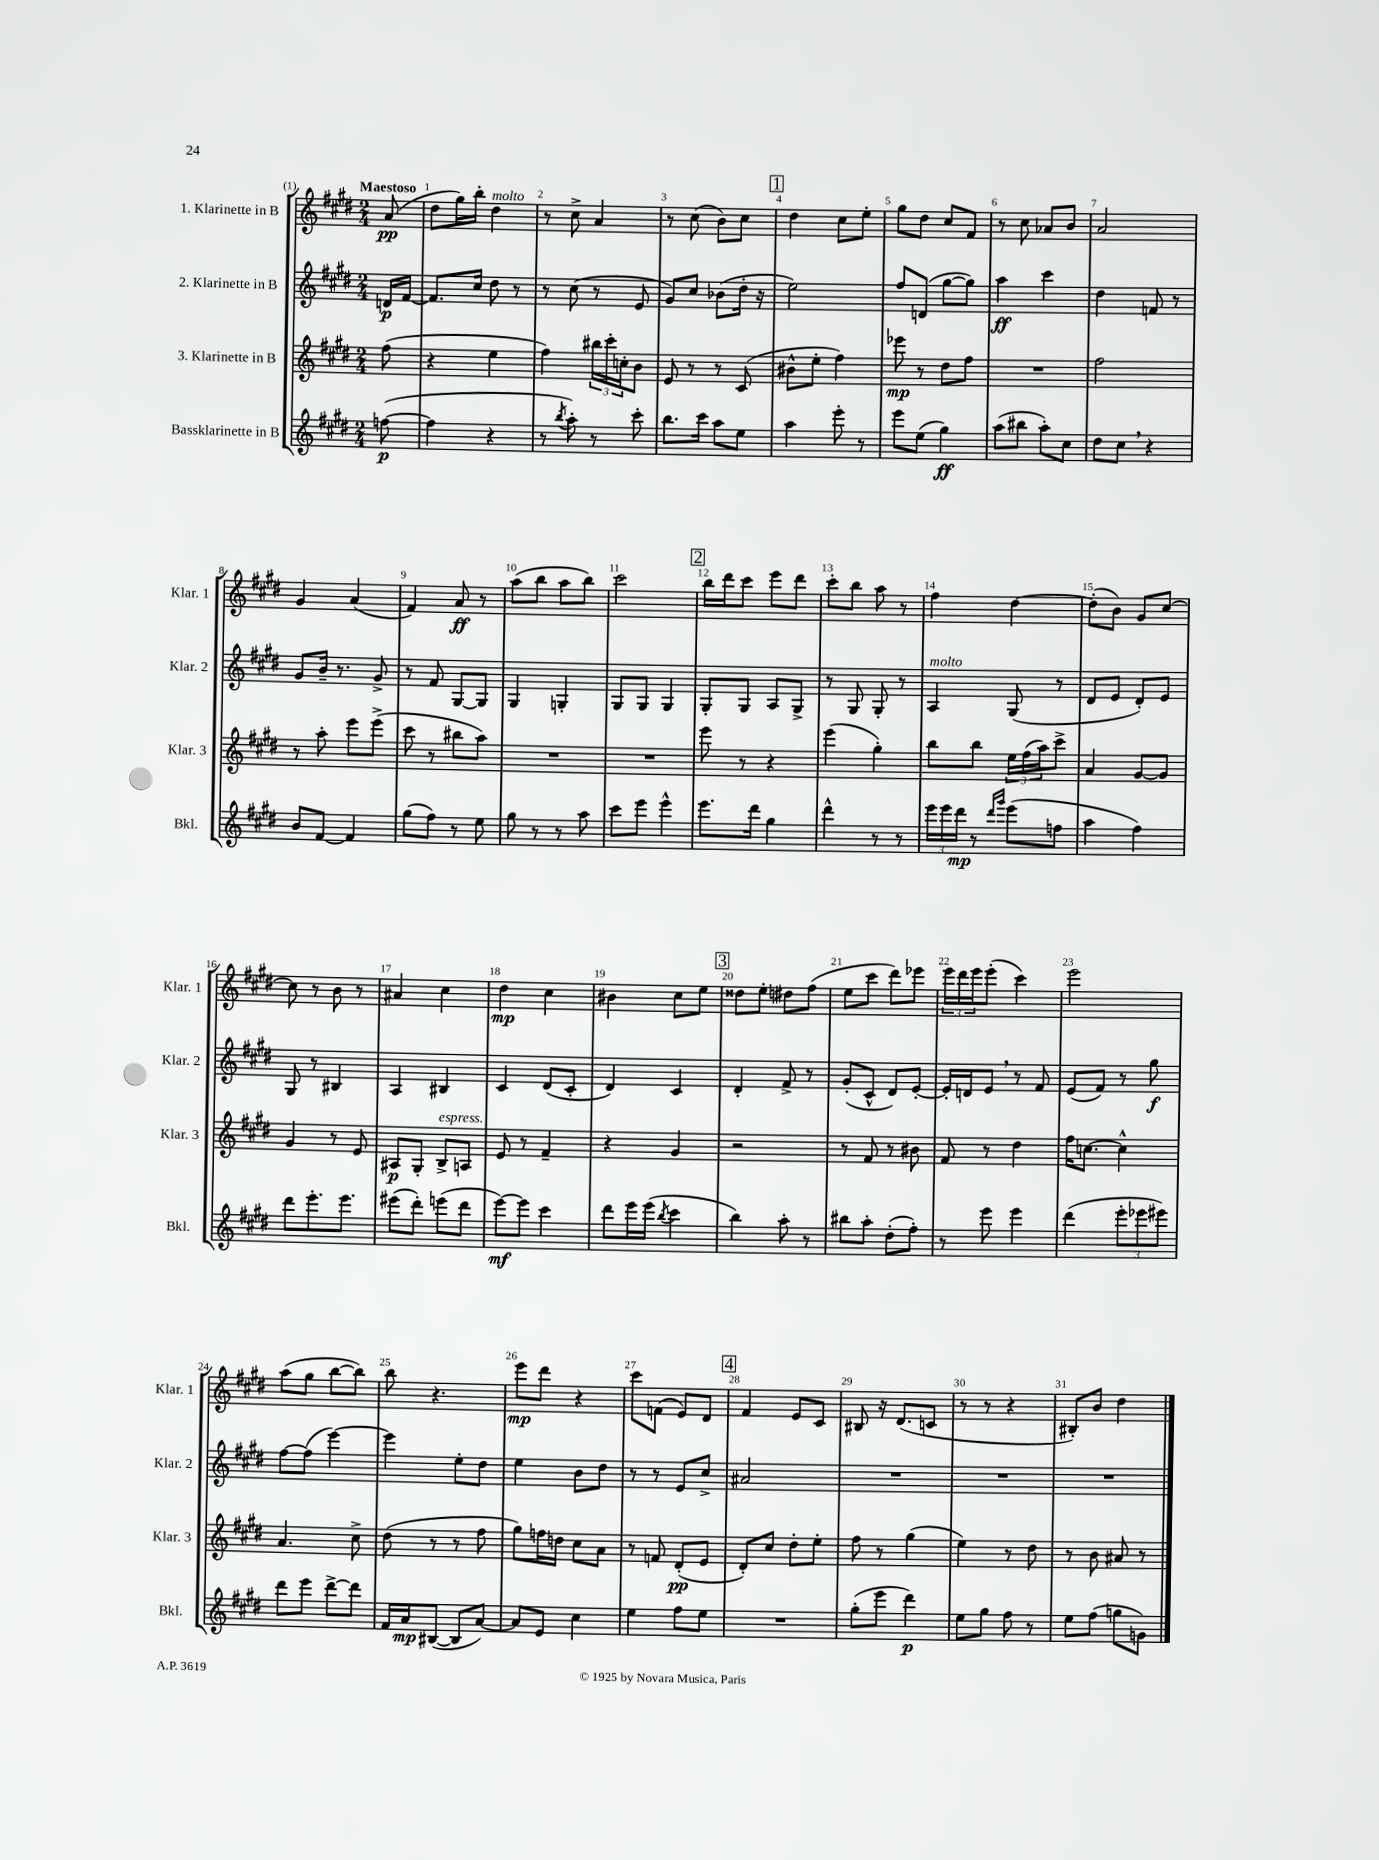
<<
\new StaffGroup <<
\new Staff = "s0" \with { instrumentName = "1. Klarinette in B" shortInstrumentName = "Klar. 1" } {
    \clef treble \key e \major \numericTimeSignature \time 2/4 \partial 8 \tempo "Maestoso"
    a'8\pp( |
    dis''8 gis''16) b''16-. dis''4^\markup { \italic "molto" } |
    r8 cis''8-> a'4 |
    r8 cis''8( b'8) cis''8 |
    \mark \markup { \box "1" } dis''4 cis''8 e''8-. |
    gis''8 dis''8 cis''8 fis'8 |
    r8 cis''8 aes'8 b'8 |
    a'2 |
    gis'4 a'4( |
    fis'4) a'8\ff r8 |
    a''8( b''8 a''8 b''8) |
    cis'''2 |
    \mark \markup { \box "2" } b''16 dis'''16 cis'''8 e'''8 dis'''8 |
    cis'''8-. b''8 a''8 r8 |
    fis''4 dis''4~ |
    dis''8-.( b'8) gis'8 cis''8~ |
    cis''8 r8 b'8 r8 |
    ais'4 cis''4 |
    dis''4\mp cis''4 |
    bis'4 cis''8 e''8 |
    \mark \markup { \box "3" } disis''8 e''8-. dis''8 fis''8( |
    e''8 cis'''8 dis'''8) ees'''8 |
    \tuplet 3/2 { e'''16 dis'''16 e'''16 } e'''8-.( cis'''4) |
    e'''2 |
    a''8( gis''8 b''8~ b''8) |
    b''8 r4. |
    e'''8\mp dis'''8 r4 |
    cis'''8 f'8( e'8) dis'8 |
    \mark \markup { \box "4" } fis'4 e'8 cis'8 |
    bis8 r16 dis'8.( c'8 |
    r8 r8 r4 |
    bis8-.) b'8 dis''4 \bar "|." |
}
\new Staff = "s1" \with { instrumentName = "2. Klarinette in B" shortInstrumentName = "Klar. 2" } {
    \clef treble \key e \major \numericTimeSignature \time 2/4 \partial 8
    d'16\p fis'16~ |
    fis'8. cis''16 dis''8 r8 |
    r8 cis''8( r8 e'8 |
    gis'8) cis''8 bes'8( dis''16-. r16 |
    \mark \markup { \box "1" } e''2) |
    fis''8 d'8( gis''8~ gis''8) |
    a''4\ff cis'''4 |
    dis''4 f'8 r8 |
    gis'8 b'16-- r8. gis'8-> |
    r8 fis'8 gis8~ gis8 |
    gis4 g4-. |
    gis8 gis8 gis4 |
    \mark \markup { \box "2" } gis8-. gis8 a8 gis8-> |
    r8 gis8 gis8-. r8 |
    a4^\markup { \italic "molto" } gis8( r8 |
    dis'8 e'8 dis'8-.) e'8 |
    gis8 r8 bis4 |
    a4 bis4 |
    cis'4 dis'8( cis'8-. |
    dis'4) cis'4 |
    \mark \markup { \box "3" } dis'4-. fis'8-> r8 |
    gis'8-.( cis'8-^ dis'8) e'8~-. |
    e'16-. d'16 e'8 \breathe r8 fis'8 |
    e'8( fis'8) r8 gis''8\f |
    fis''8~ fis''8( e'''4~) |
    e'''4 e''8-. dis''8 |
    e''4 b'8 dis''8 |
    r8 r8 e'8 cis''8-> |
    \mark \markup { \box "4" } ais'2 |
    R2 |
    R2 |
    R2 \bar "|." |
}
\new Staff = "s2" \with { instrumentName = "3. Klarinette in B" shortInstrumentName = "Klar. 3" } {
    \clef treble \key e \major \numericTimeSignature \time 2/4 \partial 8
    fis''8( |
    r4 e''4 |
    fis''4) \tuplet 3/2 { bis''16 cis'''16-. c''16-. } b'8 |
    e'8 r8 r8 cis'8( |
    \mark \markup { \box "1" } bis'8-^ e''8-. fis''4) |
    ees'''8\mp r8 dis''8 fis''8 |
    R2 |
    fis''2 |
    r8 a''8-. e'''8 e'''8->( |
    cis'''8 r8 bis''8 a''8) |
    R2 |
    R2 |
    \mark \markup { \box "2" } e'''8 r8 r4 |
    e'''4( gis''4-.) |
    b''8 b''8 \tuplet 3/2 { e''16 fis''16( a''16) } cis'''8-> |
    a'4 gis'8~ gis'8 |
    gis'4 r8 e'8 |
    ais8\p gis8-. b8->^\markup { \italic "espress." } a8 |
    e'8 r8 fis'4-- |
    r4 gis'4 |
    \mark \markup { \box "3" } r2 |
    r8 fis'8 r8 bis'8 |
    fis'8 r8 dis''4 |
    fis''16 c''8.~ c''4-^ |
    a'4. cis''8-> |
    dis''8( r8 r8 fis''8 |
    gis''8) f''16 d''16 cis''8 a'8 |
    r8 f'8 dis'8-.\pp( e'8 |
    \mark \markup { \box "4" } dis'8-.) cis''8 dis''8-. e''8-. |
    fis''8 r8 gis''4( |
    e''4) r8 dis''8 |
    r8 b'8 ais'8 r8 \bar "|." |
}
\new Staff = "s3" \with { instrumentName = "Bassklarinette in B" shortInstrumentName = "Bkl." } {
    \clef treble \key e \major \numericTimeSignature \time 2/4 \partial 8
    f''8~\p( |
    f''4 r4 |
    r8 \acciaccatura { b''8 } a''8-.) r8 cis'''8-. |
    b''8. cis'''16 a''8 e''8 |
    \mark \markup { \box "1" } a''4 e'''8-. r8 |
    e'''8 e''8( gis''4\ff) |
    a''8( bis''8 a''8-.) cis''8 |
    dis''8 cis''8 \breathe r4 |
    b'8 fis'8~ fis'4 |
    gis''8( fis''8) r8 e''8 |
    gis''8 r8 r8 a''8 |
    cis'''8 e'''8 e'''4-^ |
    \mark \markup { \box "2" } e'''8. dis'''16 gis''4 |
    dis'''4-^ r8 r8 |
    \tuplet 3/2 { e'''16 e'''16 dis'''16\mp } r8 \grace { dis'''16 gis'''16 } e'''8( f''8 |
    a''4 fis''4) |
    dis'''8 e'''8.-. e'''8. |
    eis'''8( dis'''8-.) e'''8( dis'''8 |
    e'''8~\mf) e'''8 cis'''4 |
    dis'''8 e'''16 e'''16( \acciaccatura { b''8 } cis'''4 |
    \mark \markup { \box "3" } b''4) a''8-. r8 |
    bis''8 a''8-. dis''8-.( fis''8-.) |
    r8 e'''8 e'''4 |
    dis'''4( \tuplet 3/2 { e'''8-. ees'''8 eis'''8) } |
    dis'''8 e'''8 dis'''8~-> dis'''8 |
    fis'16 a'16\mp bis8~( bis8 a'8~) |
    a'8 e'8 cis''4 |
    e''4 fis''8 e''8 |
    \mark \markup { \box "4" } R2 |
    gis''8-.( e'''8 dis'''4\p) |
    e''8 gis''8 fis''8 r8 |
    e''8 fis''8( g''8 g'8) \bar "|." |
}
>>
>>
\layout { \context { \Score \override BarNumber.break-visibility = ##(#f #t #t) barNumberVisibility = #all-bar-numbers-visible } }
